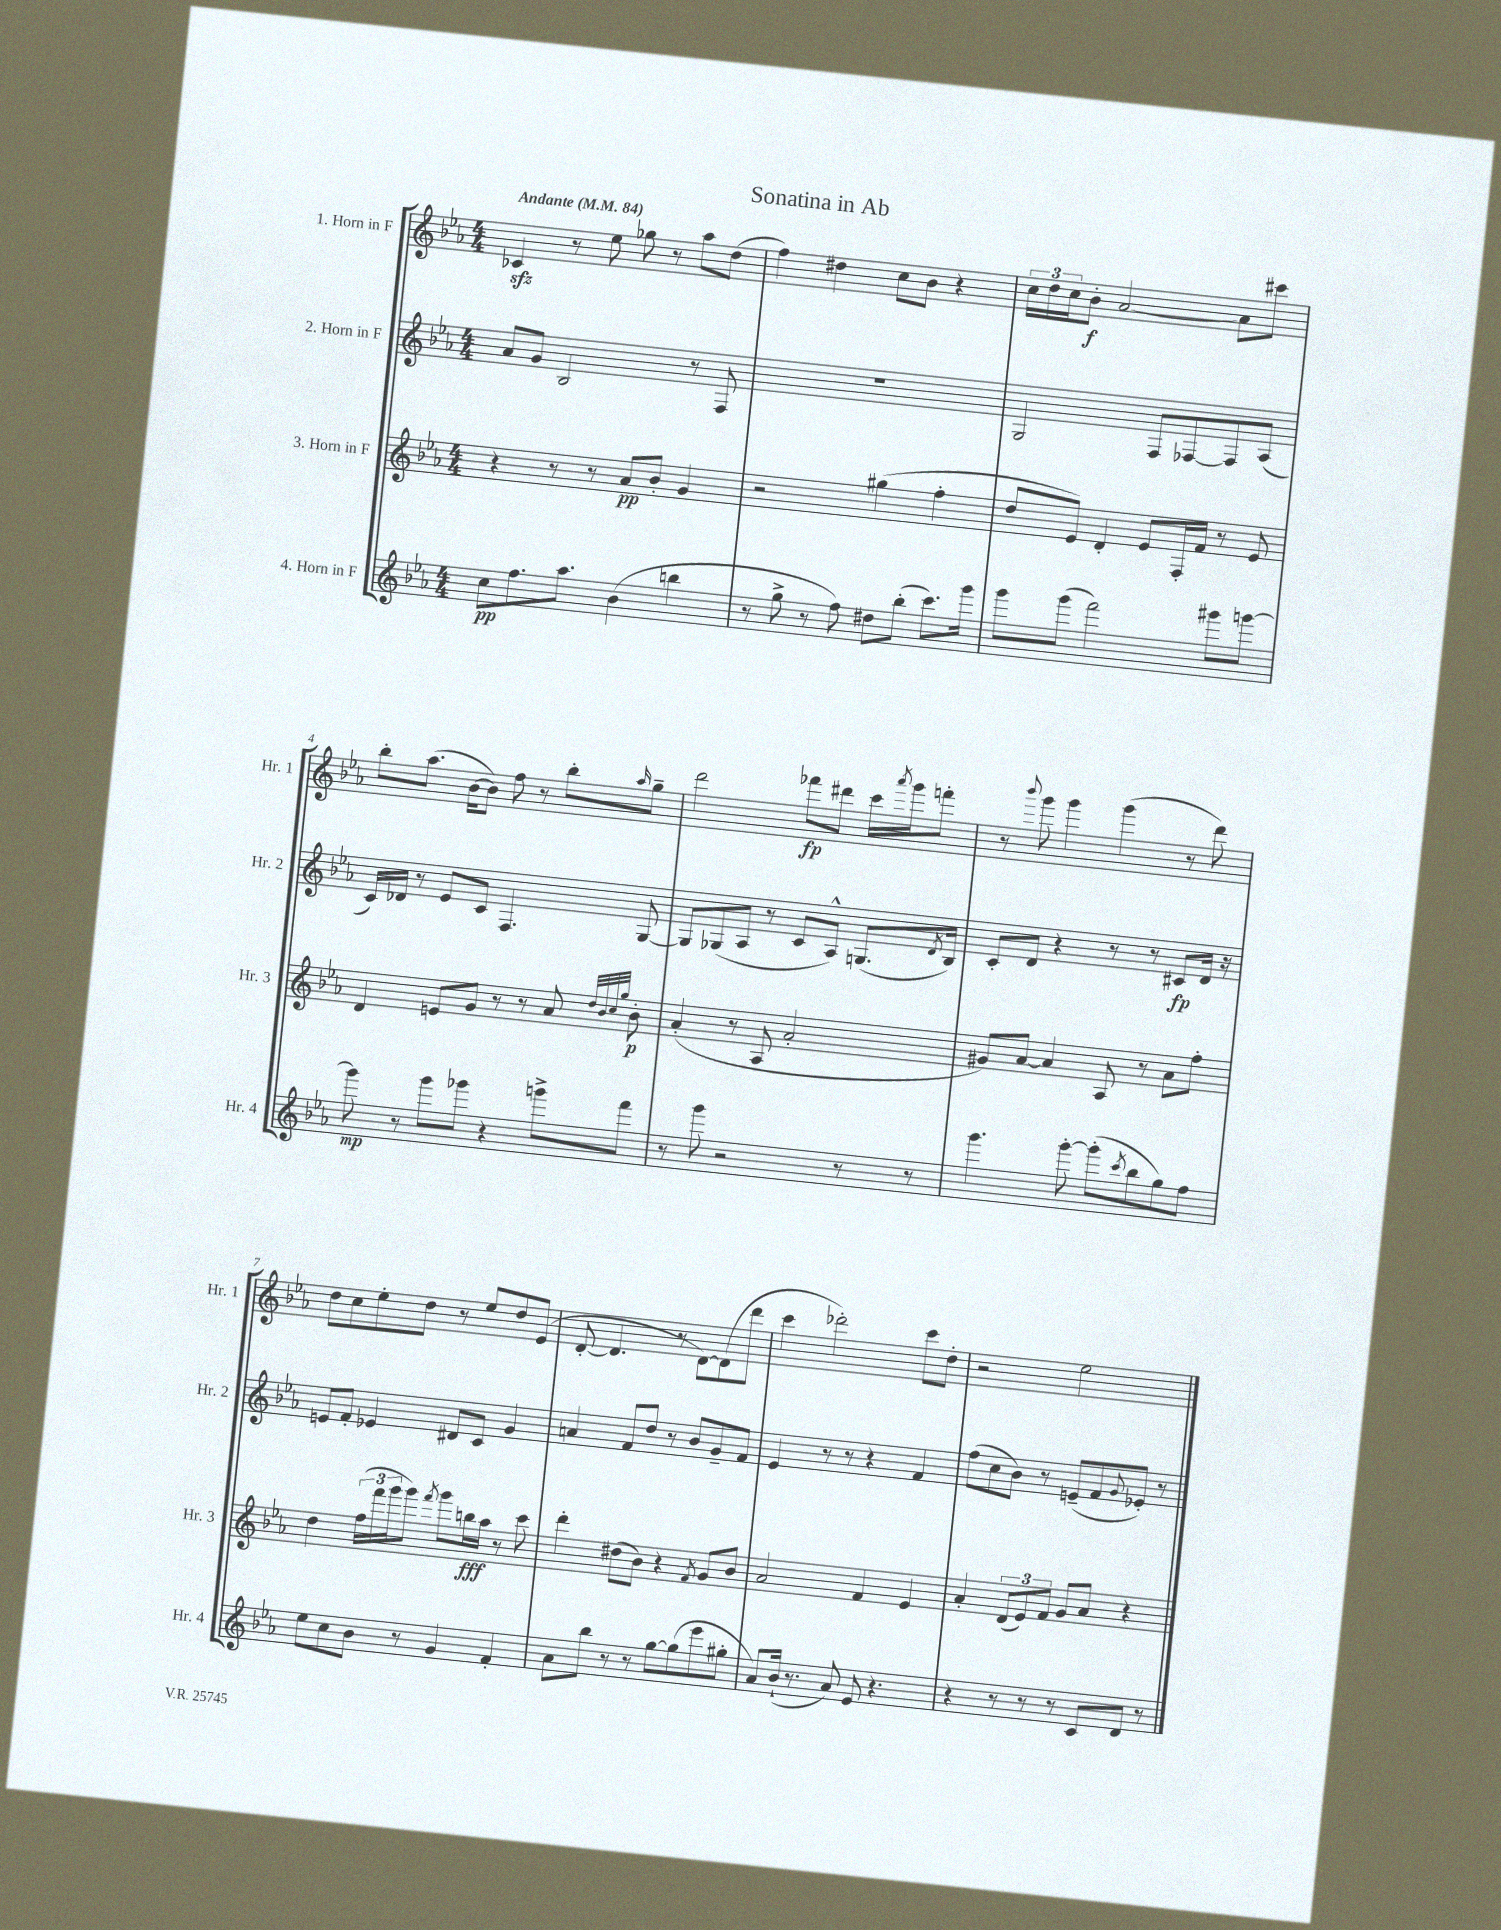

**kern	**kern	**kern	**kern
*staff4	*staff3	*staff2	*staff1
*clefG2	*clefG2	*clefG2	*clefG2
*k[b-e-a-]	*k[b-e-a-]	*k[b-e-a-]	*k[b-e-a-]
*M4/4	*M4/4	*M4/4	*M4/4
*MM84	*MM84	*MM84	*MM84
8cc	4r	8a-	4c-
8.ff	.	8g	.
.	8r	2B-	8r
8.aa-	.	.	.
.	8r	.	8ee-
(4b-	8a-	.	8gg-
.	8b-'	.	8r
4bb	4g	8r	8aa-
.	.	8F	(8dd
=	=	=	=
8r	2r	1r	4ff)
8gg^	.	.	.
8r	.	.	4dd#
8ff)	.	.	.
8dd#	(4gg#	.	8cc
(8bb-'	.	.	8b-
8.ccc)	4ff'	.	4r
16ggg	.	.	.
=	=	=	=
8ggg	8dd	2G	24cc
.	.	.	24dd
.	.	.	24cc
(8ggg	8e-)	.	8b-'
2fff)	4d'	.	[2a-
.	8e-	8F	.
.	16F'	[8F-	.
.	16f	.	.
8ggg#	8r	8F-]	8a-]
[8ggg	8e-	(8A-	8ccc#
=	=	=	=
8ggg]	4d	16c)	8bb-'
.	.	16d-	.
8r	.	8r	(8.aa-
8ggg	8e	8e-	.
.	.	.	[16b-
8ggg-	8g	8c	8b-])
4r	8r	4.F	8ff
.	8r	.	8r
8ggg^	8a-	.	8bb-'
.	32qqdd	.	.
.	32qqb-	.	.
.	32qqcc	.	.
.	32qqgg	.	16qqaa-
8fff	8b-'	[8G	8gg~
=	=	=	=
8r	(4a-'	8G]	2ddd
8ggg	.	(8G-	.
2r	8r	8A-	.
.	8A-	8r	.
.	2a-'	8c	8fff-
.	.	8A-^^)	8ddd#
8r	.	(8.G	16ccc
.	.	.	8qaaa-
.	.	.	16ggg
8r	.	.	8fff'
.	.	8qd	.
.	.	16B-)	.
=	=	=	=
4.ggg	8g#)	8c'	8r
.	.	.	8qqbbb-
.	[8a-	8d	8ggg
.	4a-]	4r	4ggg
[8ggg'	.	.	.
(8ggg']	8A-	8r	(4ggg
8qccc	.	.	.
8bb-	8r	8r	.
8gg)	8a-	8c#	8r
8ff	8ff'	16d	8ddd)
.	.	16r	.
=	=	=	=
8ee-	4dd	8e	8dd
8cc	.	8f'	8cc
8b-	(24ff	4e-	8ee-'
.	24fff	.	.
.	24ggg	.	.
8r	8ggg)	.	8dd
.	8qfff	.	.
4g	8ggg	8d#	8r
.	16bb	8c	8ee-
.	16aa-	.	.
4f'	8r	4g	8dd
.	8ccc	.	(8e-
=	=	=	=
8a-	4ddd'	4a	[8d'
8bb-	.	.	4.d]
8r	(8dd#	8f	.
8r	8b-)	8dd	.
[8gg	4r	8r	8r
(8gg]	.	8b-	[8d)
.	8qf	.	.
8eee-	8g	8g~	(8d]
8gg#'	8b-	8f	8ddd
=	=	=	=
8a-)	2a-	4e-	4ccc
(16b-`	.	.	.
8.r	.	.	.
.	.	8r	2ddd-')
8a-)	.	8r	.
8e-	4f	4r	.
4.r	.	.	.
.	4e-	4f	8ccc
.	.	.	8dd'
=	=	=	=
4r	4a-'	(8ff	2r
.	.	8cc	.
8r	(12d	8b-)	.
.	12e-)	.	.
8r	.	8r	.
.	12f	.	.
8r	8g	(8e~	2ee-
8c	8a-	8f	.
.	.	8qqg	.
8d	4r	8e-')	.
8r	.	8r	.
==	==	==	==
*-	*-	*-	*-
